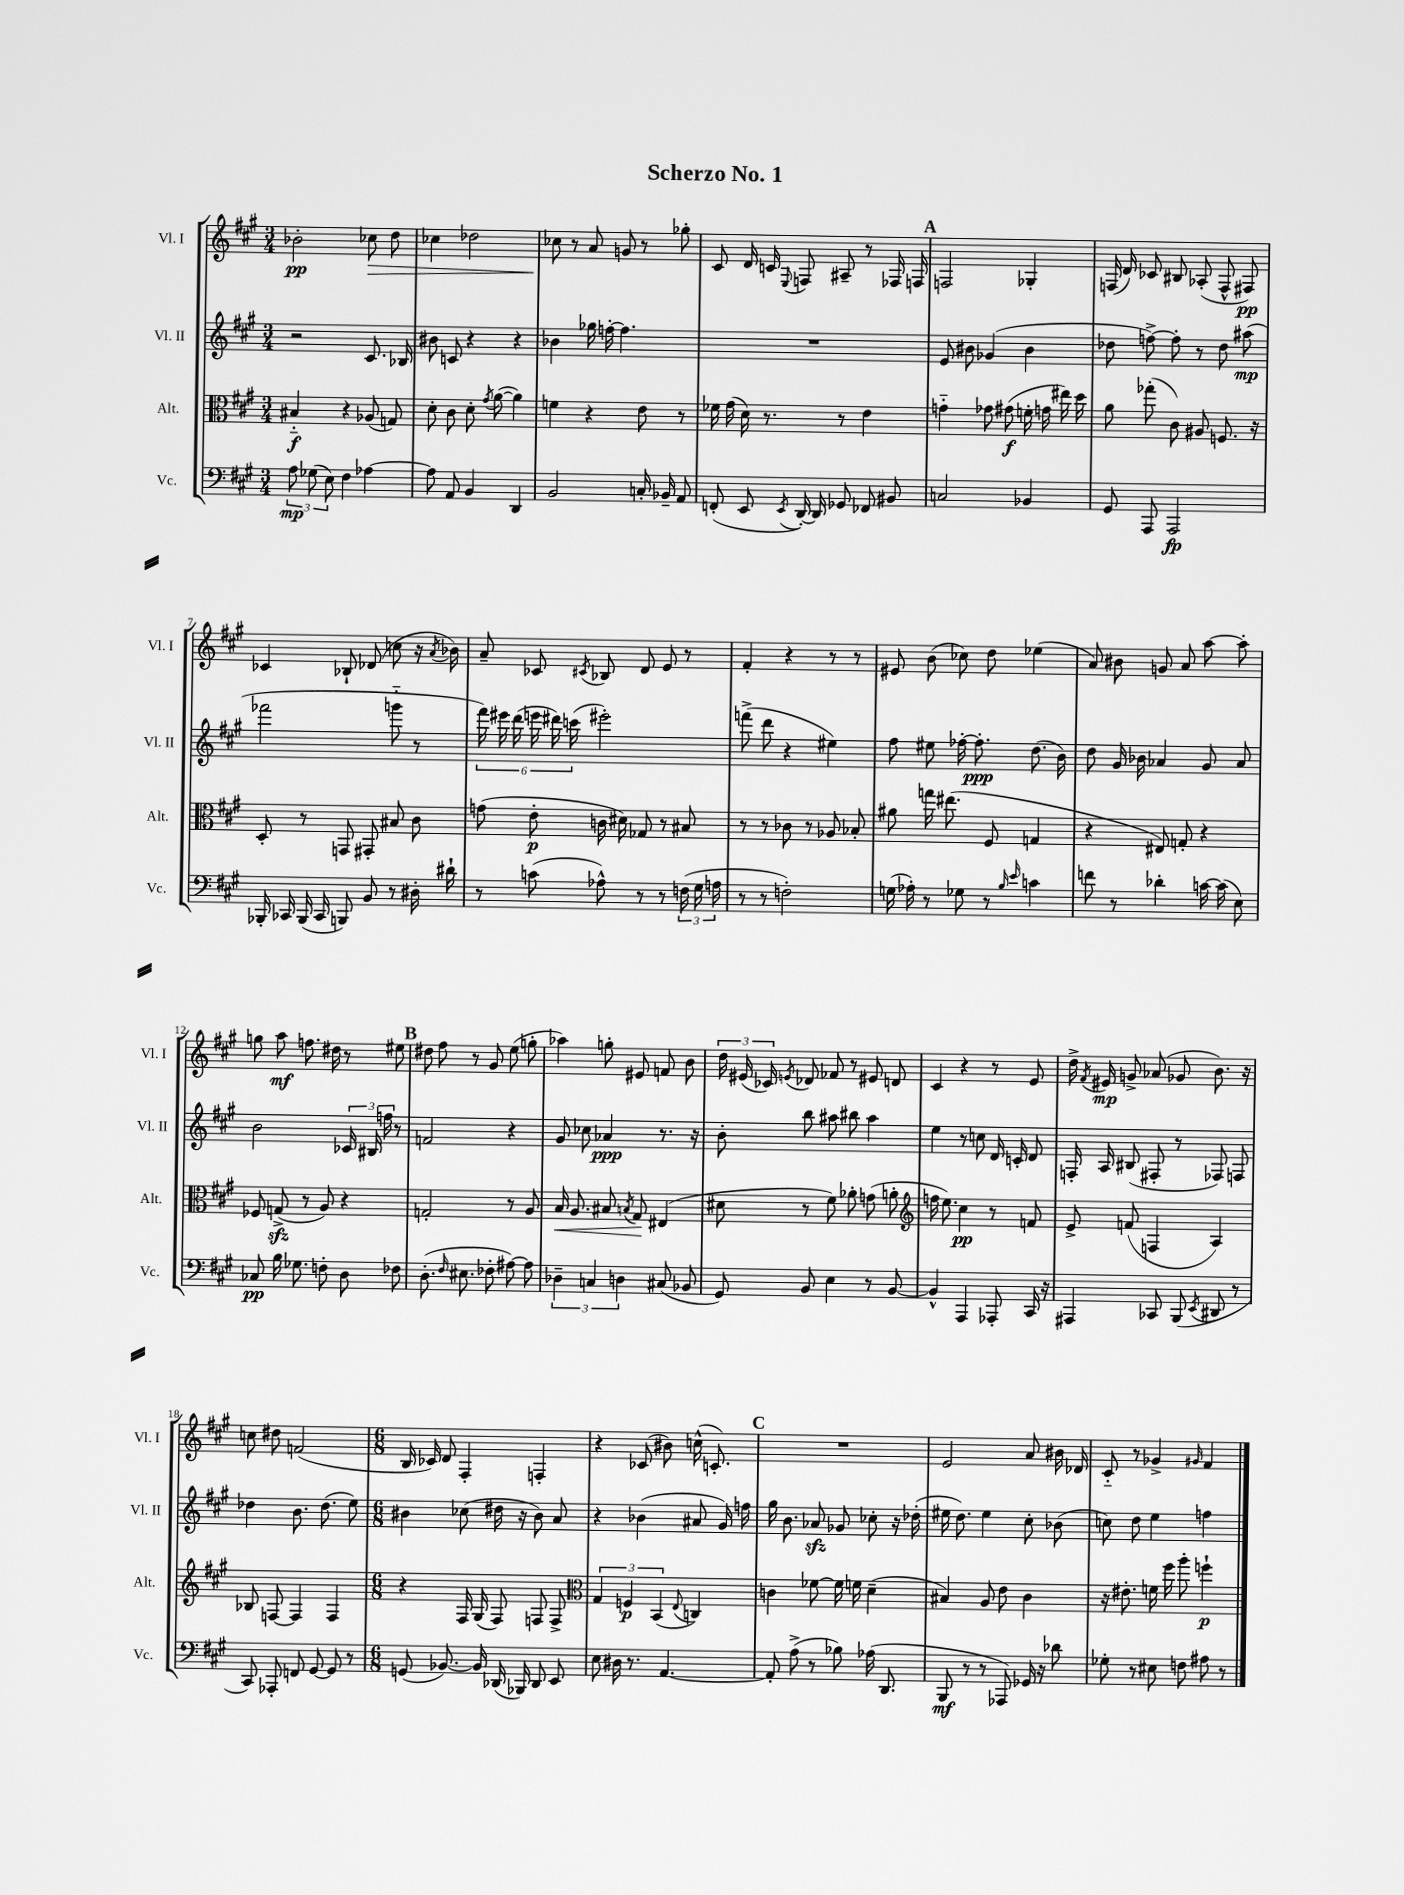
\header { title = "Scherzo No. 1" }
<<
\new StaffGroup <<
\new Staff = "s0" \with { instrumentName = "Vl. I" shortInstrumentName = "Vl. I" } {
    \clef treble \key a \major \numericTimeSignature \time 3/4
    \autoBeamOff bes'2-.\pp ces''8\> d''8 |
    ces''4 des''2 |
    ces''8\! r8 a'8 g'8 r8 ges''8-. |
    cis'8 d'16 c'16 \appoggiatura { e8 } f8 ais8-- r8 fes16 f16 |
    \mark \markup { \bold "A" } f2 ges4-. |
    f16( d'16) ces'8 bis8 aes8-.( f8-^ fis8\pp) |
    ces'4 bes8-! des'8( c''8 r16 \acciaccatura { a'8 } bes'16) |
    a'8-- ces'8 \acciaccatura { cis'8 } bes8 d'8 e'8 r8 |
    fis'4-. r4 r8 r8 |
    eis'8 b'8( ces''8) d''8 ees''4( |
    a'8) bis'8 g'8 a'8 a''8~ a''8-. |
    g''8 a''8\mf f''8. dis''16 r8 eis''8 |
    \mark \markup { \bold "B" } dis''8 fis''8 r8 gis'8 e''8( g''8-. |
    aes''4) g''8-. eis'8 f'8 b'8 |
    \tuplet 3/2 { d''16 eis'16( ces'16) } \acciaccatura { e'8 } des'8 fes'8 r8 eis'8 d'8 |
    cis'4 r4 r8 e'8 |
    d''16-> \acciaccatura { fis'8 } eis'16\mp g'8-> aes'8( ges'8 b'8.) r16 |
    c''8 dis''8 f'2( |
    \numericTimeSignature \time 6/8 b16 ces'16) d'8 fis4-. f4-. |
    r4 ces'8( bis'8) c''16-^( c'8.-.) |
    \mark \markup { \bold "C" } R2. |
    e'2 a'8 bis'16 des'16 |
    cis'8-_ r8 ges'4-> \grace { gis'16 } fis'4 \bar "|." |
}
\new Staff = "s1" \with { instrumentName = "Vl. II" shortInstrumentName = "Vl. II" } {
    \clef treble \key a \major \numericTimeSignature \time 3/4
    \autoBeamOff r2 cis'8. bes16 |
    bis'8 c'8 r4 r4 |
    bes'4 ges''16 f''16~-. f''4. |
    R2. |
    \mark \markup { \bold "A" } e'8 bis'8 ges'4( bis'4 |
    des''8 f''8~->) f''8-. r8 des''8 ais''8\mp( |
    fes'''2 g'''8-_ r8 |
    \tuplet 6/4 { fis'''16) eis'''16 d'''16( e'''16 dis'''16) c'''16( } eis'''2-.) |
    f'''8->( d'''8 r4 eis''4) |
    fis''8 eis''8 fes''16~-. fes''8.-.\ppp d''8.( b'16) |
    d''8 gis'16 bes'16 aes'4 gis'8 aes'8 |
    b'2 \tuplet 3/2 { ces'16 bis16 f''16 } r8 |
    \mark \markup { \bold "B" } f'2 r4 |
    gis'8 ces''8 aes'4\ppp r8. r16 |
    b'8-. b''8 ais''8 bis''8 ais''4 |
    e''4 r8 c''8 d'16 c'16-. d'8 |
    f16-. a16 bis8( fis8-. r8 fes8) f8 |
    des''4 b'8. des''8.( e''8) |
    \numericTimeSignature \time 6/8 bis'4 ces''8( dis''16 r16 bis'8) a'8 |
    r4 bes'4( ais'8 gis'16) f''16 |
    \mark \markup { \bold "C" } gis''16 b'8. aes'8\sfz ges'8 ces''8-. r16 des''16-.( |
    eis''16 d''8.) eis''4 cis''8-. bes'8( |
    c''8) d''8 e''4 f''4 \bar "|." |
}
\new Staff = "s2" \with { instrumentName = "Alt." shortInstrumentName = "Alt." } {
    \clef alto \key a \major \numericTimeSignature \time 3/4
    \autoBeamOff bis4-_\f r4 aes8( g8) |
    d'8-. cis'8 d'8-. \acciaccatura { gis'8 } a'8~( a'4) |
    f'4 r4 e'8 r8 |
    fes'16 gis'16( d'16) r8. r8 e'4 |
    \mark \markup { \bold "A" } g'4-_ ges'8 gis'8\f( f'16-. g'16 eis''16) d''16 |
    a'8 ges''8-.( cis'8) ais8 f8. r16 |
    d8-. r8 g,8 gis,8-. bis8 cis'8 |
    g'8( e'8-.\p c'16 dis'16) ges8 r8 bis8 |
    r8 r8 ces'8 r8 aes8 bes8-. |
    ais'8 g''16 eis''8.( fis8 g4 |
    r4 eis8) g8-. r4 |
    fes8 g8->\sfz( r8 a8) r4 |
    \mark \markup { \bold "B" } g2-. r8 a8 |
    b16\< a8. bis8 \acciaccatura { b8 } gis8\! eis4( |
    dis'8 r8 fis'8) aes'8-. g'8( a'8-. |
    \clef treble f''16 e''8.) cis''4\pp r8 f'8 |
    e'8-> f'8( f4 a4) |
    bes8 f8~ f4 f4 |
    \numericTimeSignature \time 6/8 r4 fis16 gis16( fis8) f8 f8-> |
    \clef alto \tuplet 3/2 { gis4 f4\p b,4( } \appoggiatura { e8 } c4) |
    \mark \markup { \bold "C" } c'4 fes'8~ fes'16 f'16 d'4--( |
    bis4) a8 e'8 cis'4 |
    r16 eis'8.-. f'16 fis''16 a''8-. f''4-!\p \bar "|." |
}
\new Staff = "s3" \with { instrumentName = "Vc." shortInstrumentName = "Vc." } {
    \clef bass \key a \major \numericTimeSignature \time 3/4
    \autoBeamOff \tuplet 3/2 { a8\mp ges8( e8) } fis4 aes4~ |
    aes8 a,8 b,4 d,4 |
    b,2 c16-. bes,16-- a,8 |
    f,8-.( e,8 \acciaccatura { e,8 } d,16~-.) d,16 ges,8 fes,8 bis,8 |
    \mark \markup { \bold "A" } c2 bes,4 |
    gis,8 a,,8 a,,2\fp |
    bes,,16-. ces,16 bes,,16( ces,16 b,,8) b,8 r8 dis16-. dis'16-! |
    r8 c'8( aes8-^) r8 r8 \tuplet 3/2 { f16( gis16 a16 } |
    r8 r8 f2-.) |
    g16( aes16-.) r8 ges8 r8 \grace { b16 e'16 } c'4 |
    f'8 r8 des'4-. c'16~ c'16( e8) |
    ces8\pp b16 ges8. f8-. d8 fes8 |
    \mark \markup { \bold "B" } d8.-.( \grace { fis16 } eis8. fes8-. ais8~) ais8 |
    \tuplet 3/2 { des4-- c4 d4 } cis8( bes,8 |
    gis,8) b,8 e4 r8 b,8~ |
    b,4-^ a,,4 aes,,8-. cis,16 r16 |
    ais,,4 ces,8 b,,8( \acciaccatura { e,8 } dis,8 r8 |
    cis,8) aes,,8-. f,8 gis,8~ gis,8 r8 |
    \numericTimeSignature \time 6/8 g,8( bes,8.~) bes,16 des,16( bes,,16) des,8 e,8 |
    e8 dis16 r8. a,4.~ |
    \mark \markup { \bold "C" } a,8-. a8->( r8 bes8) aes16( d,8. |
    b,,8\mf r8 r8 aes,,8) ges,16 r16 des'8 |
    ges8-. r8 eis8 f8 ais8 r8 \bar "|." |
}
>>
>>
